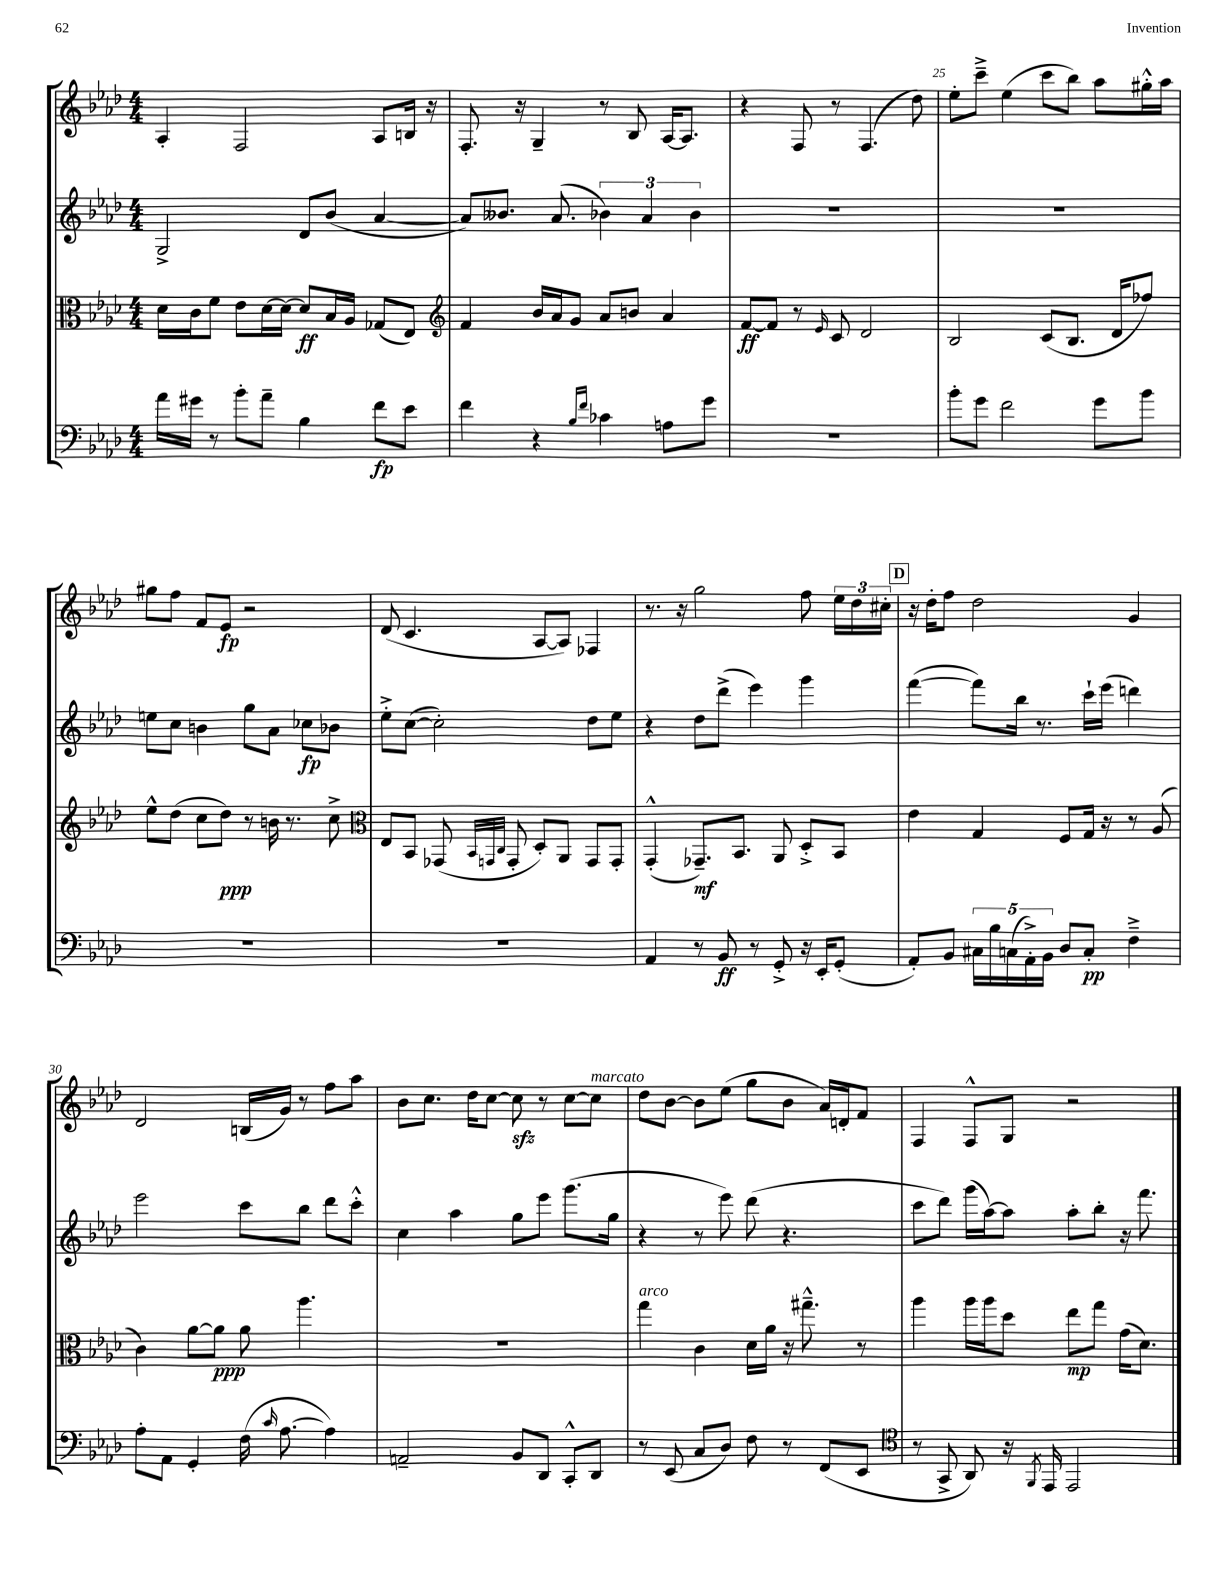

**kern	**dynam	**kern	**dynam	**kern	**dynam	**kern	**dynam
*part4	*part4	*part3	*part3	*part2	*part2	*part1	*part1
*staff4	*staff4	*staff3	*staff3	*staff2	*staff2	*staff1	*staff1
*clefF4	*	*clefC3	*	*clefG2	*	*clefG2	*
*k[b-e-a-d-]	*	*k[b-e-a-d-]	*	*k[b-e-a-d-]	*	*k[b-e-a-d-]	*
*M4/4	*	*M4/4	*	*M4/4	*	*M4/4	*
=22	=22	=22	=22	=22	=22	=22	=22
16a-\LL	.	16d-\LL	.	2G^/	.	4A-'/	.
16g#X\JJ	.	16c\J	.	.	.	.	.
8r	.	8f\J	.	.	.	.	.
8b-'\L	.	8e-\L	.	.	.	2F/	.
8a-~\J	.	[16d-\L	.	.	.	.	.
.	.	16d-\JJ_	.	.	.	.	.
4B-\	.	8d-/L]	ff	8d-/L	.	.	.
.	.	16B-/L	.	(8b-/J	.	.	.
.	.	16A-/JJ	.	.	.	.	.
8f\L	fp	(8G-X/L	.	[4a-/	.	8A-/L	.
8e-\J	.	8E-/J)	.	.	.	16Bn/Jk	.
.	.	.	.	.	.	16r	.
=23	=23	=23	=23	=23	=23	=23	=23
*	*	*clefG2	*	*	*	*	*
4f\	.	4f/	.	8a-/L])	.	8.F'/	.
.	.	.	.	8.b--X/J	.	.	.
.	.	.	.	.	.	16r	.
4r	.	16b-/LL	.	.	.	4G~/	.
.	.	16a-/J	.	(8.a-/	.	.	.
.	.	8g/J	.	.	.	.	.
16qqB-/LL	.	.	.	.	.	.	.
16qqf/JJ	.	.	.	.	.	.	.
4c-X\	.	8a-/L	.	6b-X\)	.	8r	.
.	.	8bn/J	.	.	.	8B-/	.
.	.	.	.	6a-/	.	.	.
8An\L	.	4a-/	.	.	.	[16A-/KL	.
.	.	.	.	.	.	8.A-/J]	.
.	.	.	.	6b-\	.	.	.
8g\J	.	.	.	.	.	.	.
=24	=24	=24	=24	=24	=24	=24	=24
1r	.	[8f/L	ff	1r	.	4r	.
.	.	8f/J]	.	.	.	.	.
.	.	8r	.	.	.	8F/	.
.	.	16qqe-/	.	.	.	.	.
.	.	8c/	.	.	.	8r	.
.	.	2d-/	.	.	.	(4.F/	.
.	.	.	.	.	.	8dd-\)	.
=25	=25	=25	=25	=25	=25	=25	=25
8b-'\L	.	2B-/	.	1r	.	8ee-'\L	.
8g\J	.	.	.	.	.	8ccc~^\J	.
2f\	.	.	.	.	.	(4ee-\	.
.	.	(8c/L	.	.	.	8ccc\L	.
.	.	8.B-/J	.	.	.	8bb-\J)	.
8g\L	.	.	.	.	.	8aa-\L	.
.	.	16d-/KL	.	.	.	.	.
8b-\J	.	8ff-X/J)	.	.	.	16gg#X'^^\L	.
.	.	.	.	.	.	16aa-\JJ	.
!!LO:LB:g=z
=26	=26	=26	=26	=26	=26	=26	=26
1r	.	8ee-^^\L	.	8een\L	.	8gg#X\L	.
.	.	(8dd-\J	.	8cc\J	.	8ff\J	.
.	.	8cc\L	.	4bn\	.	8f/L	.
.	.	8dd-\J)	ppp	.	.	8e-/J	fp
.	.	8r	.	8gg\L	.	2r	.
.	.	16bn\	.	8a-\J	.	.	.
.	.	8.r	.	.	.	.	.
.	.	.	.	8cc-X\L	fp	.	.
.	.	8cc^\	.	8b-X\J	.	.	.
=27	=27	=27	=27	=27	=27	=27	=27
*	*	*clefC3	*	*	*	*	*
1r	.	8E-/L	.	8ee-'^\L	.	(8d-/	.
.	.	8BB-/J	.	([8cc\J	.	4.c/	.
.	.	(8GG-X/	.	2cc'\])	.	.	.
.	.	32qqBB-/LLL	.	.	.	.	.
.	.	32qqGGn/	.	.	.	.	.
.	.	32qqC/JJJ	.	.	.	.	.
.	.	8GG'/	.	.	.	.	.
.	.	8D-'/L)	.	.	.	[8A-/L	.
.	.	8AA-/J	.	.	.	8A-/J])	.
.	.	8GG/L	.	8dd-\L	.	4F-X/	.
.	.	8GG'/J	.	8ee-\J	.	.	.
=28	=28	=28	=28	=28	=28	=28	=28
4AA-/	.	(4GG'^^/	.	4r	.	8.r	.
.	.	.	.	.	.	16r	.
8r	.	8.GG-X~/L)	mf	8dd-\L	.	2gg\	.
8BB-/	ff	.	.	(8ddd-^\J	.	.	.
.	.	8.BB-/J	.	.	.	.	.
8r	.	.	.	4eee-\)	.	.	.
8GG'^/	.	8AA-/	.	.	.	.	.
16r	.	8D-'^/L	.	4ggg\	.	8ff\	.
16EE-'/KL	.	.	.	.	.	.	.
(8GG'/J	.	8BB-/J	.	.	.	24ee-\LL	.
.	.	.	.	.	.	24dd-\	.
.	.	.	.	.	.	24cc#X'\JJ	.
!!LO:REH:place=s1:t=D
=29	=29	=29	=29	=29	=29	=29	=29
8AA-'/L)	.	4e-\	.	([4fff\	.	16r	.
.	.	.	.	.	.	16dd-'\KL	.
8BB-/J	.	.	.	.	.	8ff\J	.
20C#X\LL	.	4G/	.	8fff\L])	.	2dd-\	.
20B-\	.	.	.	.	.	.	.
(20Cn\	.	.	.	.	.	.	.
.	.	.	.	16bb-\Jk	.	.	.
20AA-'^\)	.	.	.	.	.	.	.
.	.	.	.	8.r	.	.	.
20BB-\JJ	.	.	.	.	.	.	.
8D-/L	.	8F/L	.	.	.	.	.
8C'/J	pp	16G/Jk	.	16ccc`\LL	.	.	.
.	.	16r	.	(16eee-\JJ	.	.	.
4F~^\	.	8r	.	4dddn\)	.	4g/	.
.	.	(8A-/	.	.	.	.	.
!!LO:LB:g=z
=30	=30	=30	=30	=30	=30	=30	=30
8A-'\L	.	4c\)	.	2eee-\	.	2d-/	.
8AA-\J	.	.	.	.	.	.	.
4GG'/	.	[8a-\L	.	.	.	.	.
.	.	8a-\J]	ppp	.	.	.	.
(16F\	.	8a-\	.	8ccc\L	.	(16Bn/LL	.
16qqc/	.	.	.	.	.	.	.
[8.A-\	.	.	.	.	.	16g/JJ)	.
.	.	4.aa-\	.	8bb-\J	.	8r	.
4A-\])	.	.	.	8ddd-\L	.	8ff\L	.
.	.	.	.	8ccc'^^\J	.	8aa-\J	.
=31	=31	=31	=31	=31	=31	=31	=31
2AAn~/	.	1r	.	4cc\	.	8b-\L	.
.	.	.	.	.	.	8.cc\J	.
.	.	.	.	4aa-\	.	.	.
.	.	.	.	.	.	16dd-\KL	.
.	.	.	.	.	.	[8cc\J	.
8BB-/L	.	.	.	8gg\L	.	8cczz\]	.
8DD-/J	.	.	.	8eee-\J	.	8r	.
8CC'^^/L	.	.	.	(8.ggg\L	.	[8cc\L	.
!	!	!	!	!	!	!LO:TX:a:i:t=marcato	!
8DD-/J	.	.	.	.	.	8cc\J]	.
.	.	.	.	16gg\Jk	.	.	.
=32	=32	=32	=32	=32	=32	=32	=32
!	!	!LO:TX:a:i:t=arco	!	!	!	!	!
8r	.	4gg\	.	4r	.	8dd-\L	.
(8EE-/	.	.	.	.	.	[8b-\J	.
8C/L	.	4c\	.	8r	.	8b-\L]	.
8D-/J)	.	.	.	8eee-\)	.	(8ee-\J	.
8F\	.	16d-\LL	.	(8ddd-\	.	8gg\L	.
.	.	16a-\JJ	.	.	.	.	.
8r	.	16r	.	4.r	.	8b-\J	.
.	.	8.gg#X~^^\	.	.	.	.	.
(8FF/L	.	.	.	.	.	16a-/LL)	.
.	.	.	.	.	.	16dn'/J	.
8EE-/J	.	8r	.	.	.	8f/J	.
=33	=33	=33	=33	=33	=33	=33	=33
*clefC4	*	*	*	*	*	*	*
8r	.	4aa-\	.	8ccc\L	.	4F/	.
8GG^/	.	.	.	8ddd-\J)	.	.	.
8AA-/)	.	16aa-\LL	.	(16ggg\LL	.	8F^^/L	.
.	.	16aa-\J	.	[16aa-\J)	.	.	.
16r	.	8dd-\J	.	8aa-\J]	.	8G/J	.
8qFF/	.	.	.	.	.	.	.
16EE-/	.	.	.	.	.	.	.
2EE-/	.	8ee-\L	mp	8aa-'\L	.	2r	.
.	.	8gg\J	.	8bb-'\J	.	.	.
.	.	(16g\KL	.	16r	.	.	.
.	.	8.d-\J)	.	8.fff\	.	.	.
==	==	==	==	==	==	==	==
*-	*-	*-	*-	*-	*-	*-	*-
